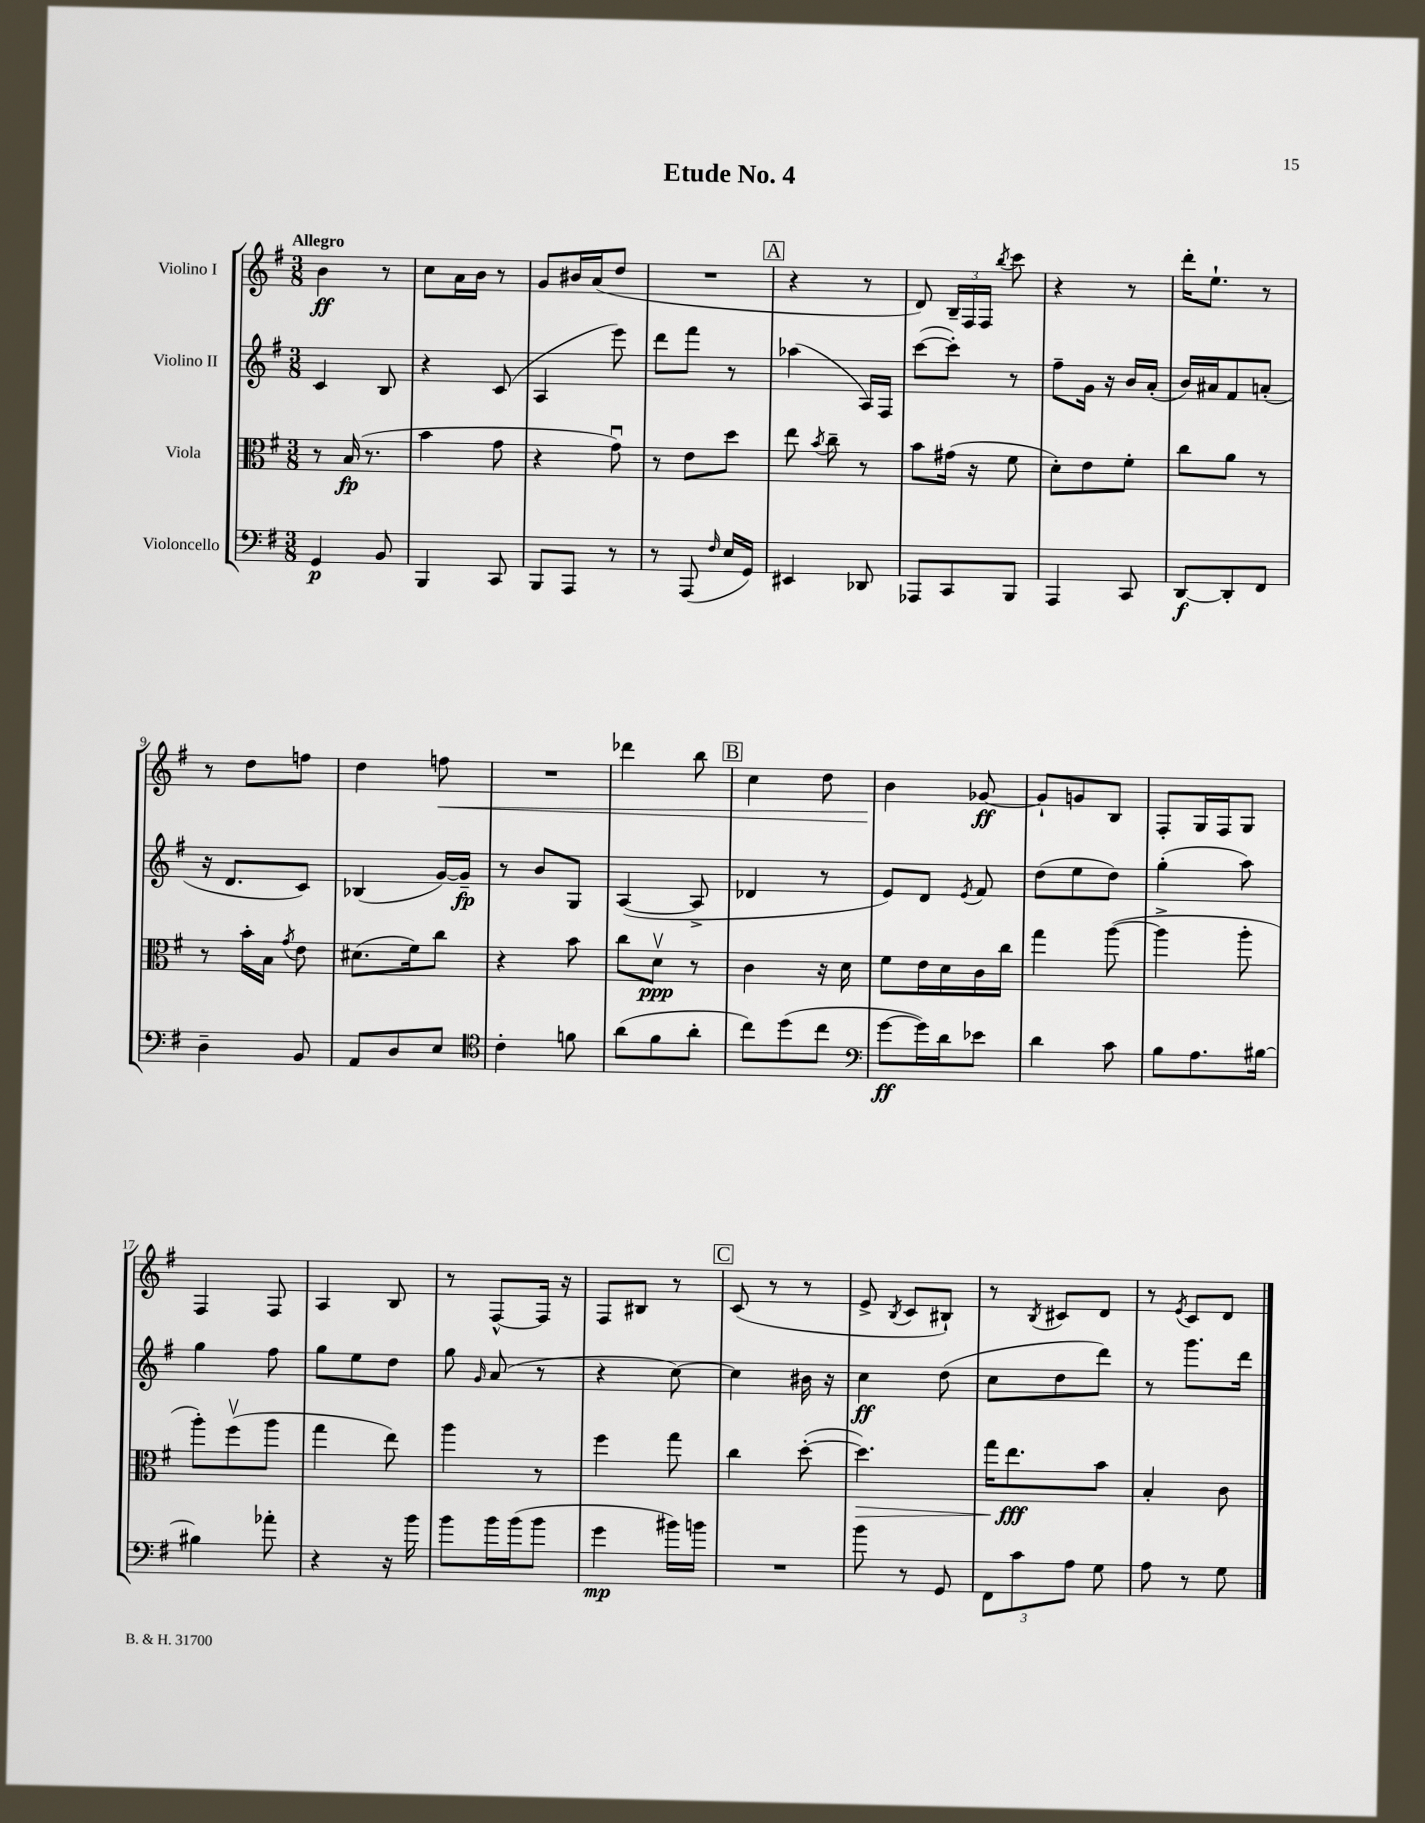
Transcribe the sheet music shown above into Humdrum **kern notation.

**kern	**kern	**kern	**kern
*staff4	*staff3	*staff2	*staff1
*clefF4	*clefC3	*clefG2	*clefG2
*k[f#]	*k[f#]	*k[f#]	*k[f#]
*M3/8	*M3/8	*M3/8	*M3/8
4GG	8r	4c	4b
.	(16B	.	.
.	8.r	.	.
8BB	.	8B	8r
=	=	=	=
4BBB	4b	4r	8cc
.	.	.	16a
.	.	.	16b
8CC	8g	(8c	8r
=	=	=	=
8BBB	4r	4A	8g
8AAA	.	.	16b#
.	.	.	(16a
8r	8gu)	8eee)	8dd
=	=	=	=
8r	8r	8ddd	4.r
(8AAA	8e	8fff#	.
16qqF#	.	.	.
16E	8dd	8r	.
16GG)	.	.	.
=	=	=	=
4EE#	8ee	(4aa-	4r
.	8qb	.	.
.	8cc~	.	.
8DD-	8r	16A)	8r
.	.	16F#	.
=	=	=	=
8AAA-	8b	([8ccc	8d)
8CC	(16g#	8ccc'])	24B~
.	.	.	24F#
.	16r	.	.
.	.	.	24F#
.	.	.	8qbb
8BBB	8f#	8r	8ccc
=	=	=	=
4AAA	8d')	8ff#~	4r
.	8e	16g	.
.	.	16r	.
8CC	8f#'	16b	8r
.	.	(16a'	.
=	=	=	=
[8DD	8cc	16b)	16ddd'
.	.	16a#	8.ee`
8DD']	8a	8f#	.
8FF#	8r	(8a'	8r
=	=	=	=
4D~	8r	16r	8r
.	.	8.d	.
.	16b'	.	8dd
.	16B	.	.
.	8qg	.	.
8BB	8e	8c)	8ff
=	=	=	=
8AA	(8.d#	(4B-	4dd
8D	.	.	.
.	16f#)	.	.
8E	8cc	[16g)	8ff
.	.	16g~]	.
=	=	=	=
*clefC4	*	*	*
4c'	4r	8r	4.r
.	.	8b	.
8f	8b	8G	.
=	=	=	=
(8a	8cc	([4A	4ddd-
8f#	8dv	.	.
8a'	8r	8A^]	8bb
=	=	=	=
8cc)	4c	4d-	4cc
(8dd	.	.	.
8cc	16r	8r	8dd
.	16d	.	.
=	=	=	=
*clefF4	*	*	*
[8g	8f#	8e)	4b
16g])	16e	8d	.
16d	16d	.	.
.	.	8qe	.
8e-	16c	8f#	[8g-
.	16cc	.	.
=	=	=	=
4d	4gg	(8dd	8g-`]
.	.	8ee	8g
8c	([8aa	8dd)	8B
=	=	=	=
8B	4aa^]	(4gg'	8F#'
8.A	.	.	16G
.	.	.	16F#
.	8aa'	8aa)	8G
[16B#	.	.	.
=	=	=	=
4B#]	8aa')	4gg	4F#
.	(8ff#v	.	.
8a-'	8aa	8ff#	8F#
=	=	=	=
4r	4gg	8gg	4A
.	.	8ee	.
16r	8ee)	8dd	8B
16b	.	.	.
=	=	=	=
8b	4aa	8gg	8r
.	.	16qqg	.
16b	.	(8a	[8F#^^
(16b	.	.	.
8b	8r	8r	16F#]
.	.	.	16r
=	=	=	=
4g	4ff#	4r	8F#
.	.	.	8B#
16b#)	8gg	[8cc)	8r
16b	.	.	.
=	=	=	=
4.r	4cc	4cc]	(8c
.	.	.	8r
.	([8dd'	16b#	8r
.	.	16r	.
=	=	=	=
8b	4.dd])	4cc	8e^
.	.	.	8qB
8r	.	.	8c
8GG	.	(8dd	8B#`)
=	=	=	=
12FF#	16gg	8cc	8r
.	8.ee	.	.
12c	.	.	.
.	.	.	8qB
.	.	8dd	8c#
12A	.	.	.
8G	8b	8ddd)	8d
=	=	=	=
8A	4B'	8r	8r
.	.	.	8qe
8r	.	8.ggg	8c
8G	8c	.	8d
.	.	16ddd	.
==	==	==	==
*-	*-	*-	*-
